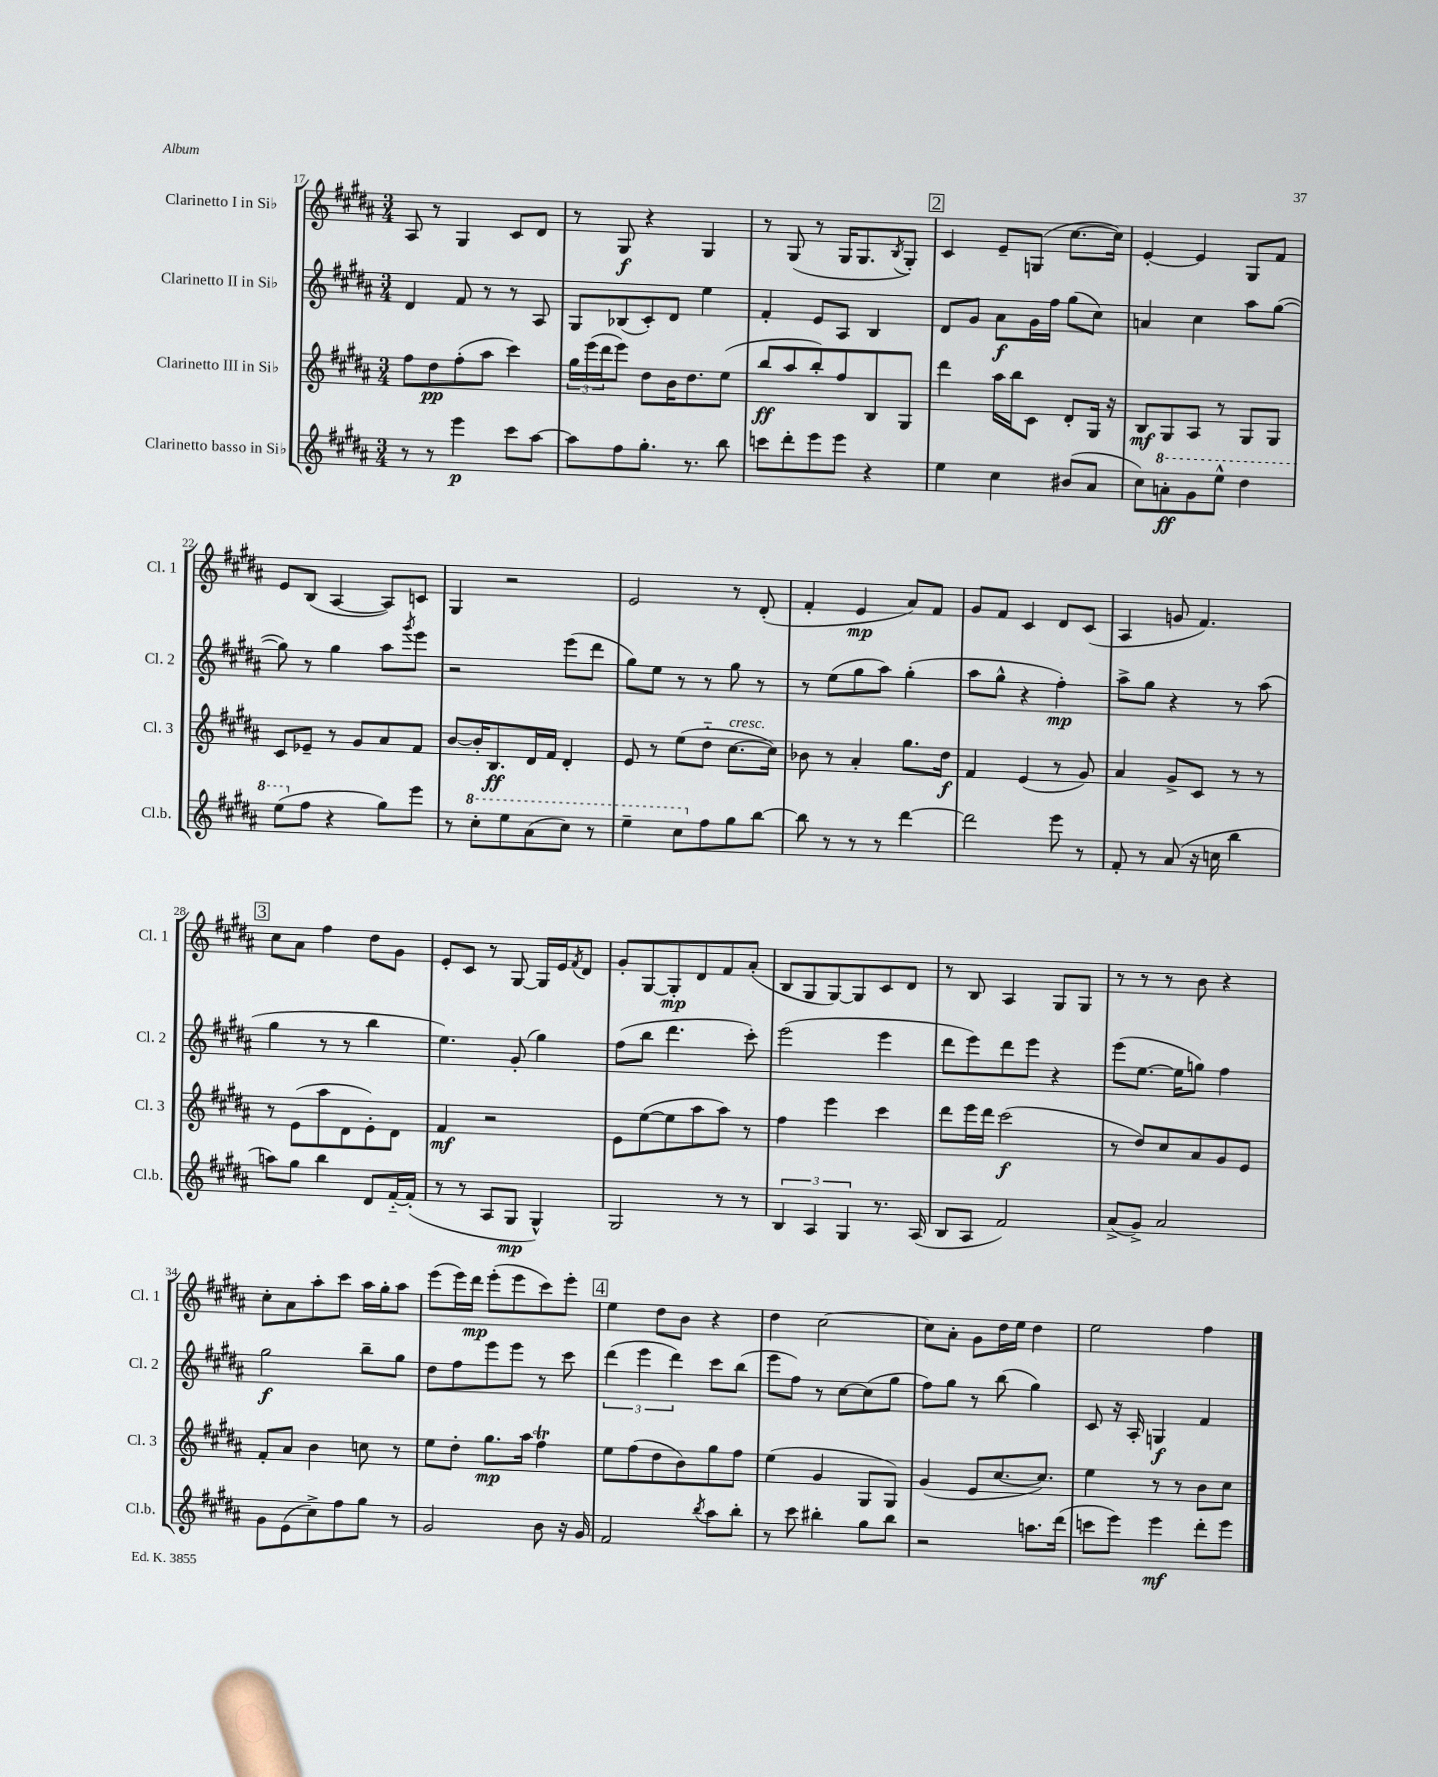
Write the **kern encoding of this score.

**kern	**dynam	**kern	**dynam	**kern	**dynam	**kern	**dynam
*part4	*part4	*part3	*part3	*part2	*part2	*part1	*part1
*staff4	*staff4	*staff3	*staff3	*staff2	*staff2	*staff1	*staff1
*I"Clarinetto basso in Si♭	*	*I"Clarinetto III in Si♭	*	*I"Clarinetto II in Si♭	*	*I"Clarinetto I in Si♭	*
*I'Cl.b.	*	*I'Cl. 3	*	*I'Cl. 2	*	*I'Cl. 1	*
*clefG2	*	*clefG2	*	*clefG2	*	*clefG2	*
*k[f#c#g#d#a#]	*	*k[f#c#g#d#a#]	*	*k[f#c#g#d#a#]	*	*k[f#c#g#d#a#]	*
*M3/4	*	*M3/4	*	*M3/4	*	*M3/4	*
=17	=17	=17	=17	=17	=17	=17	=17
8r	.	8ff#\L	.	4d#/	.	8A#/	.
8r	.	8dd#\	pp	.	.	8r	.
4eee\	p	(8ff#'\	.	8f#/	.	4G#/	.
.	.	8aa#\J	.	8r	.	.	.
8ccc#\L	.	4ccc#\)	.	8r	.	8c#/L	.
[8aa#\J	.	.	.	8A#/	.	8d#/J	.
=18	=18	=18	=18	=18	=18	=18	=18
8aa#\L]	.	24gg#\LL	.	8G#/L	.	8r	.
.	.	(24eee\	.	.	.	.	.
.	.	24ddd#\J	.	.	.	.	.
8ff#\	.	8eee\J)	.	(8B-X/	.	8G#/	f
8.gg#'\J	.	8dd#\L	.	8c#'/)	.	4r	.
.	.	16b\K	.	8d#/J	.	.	.
8.r	.	8.dd#\	.	.	.	.	.
.	.	.	.	4ee\	.	4G#/	.
8bb\	.	(8ee\J	.	.	.	.	.
=19	=19	=19	=19	=19	=19	=19	=19
8cccn\L	.	8bb/L	ff	4f#'/	.	8r	.
8ddd#'\	.	8aa#/	.	.	.	(8G#/	.
8eee\	.	8bb'/)	.	8e/L	.	8r	.
8eee\J	.	8ff#/	.	8A#/J	.	16G#/KL	.
.	.	.	.	.	.	8.G#/	.
4r	.	8B/	.	4B/	.	.	.
.	.	.	.	.	.	8qB/	.
.	.	8G#/J	.	.	.	8G#'/J)	.
!!LO:REH:place=s1:t=2
=20	=20	=20	=20	=20	=20	=20	=20
4ee\	.	4ddd#\	.	8d#/L	.	4c#/	.
.	.	.	.	8g#/J	.	.	.
4cc#\	.	16aa#\LL	.	8a#\L	f	8e~/L	.
.	.	16bb\J	.	.	.	.	.
.	.	8c#\J	.	16g#\L	.	(8Gn/J	.
.	.	.	.	16ff#\JJ	.	.	.
(8b#X/L	.	8d#'/L	.	(8gg#\L	.	[8.cc#\L	.
8a#/J	.	16G#/Jk	.	8cc#\J)	.	.	.
.	.	16r	.	.	.	16cc#\Jk])	.
=21	=21	=21	=21	=21	=21	=21	=21
8cc#\L)	.	8B/L	mf	4an/	.	[4e'/	.
*8va	*	*	*	*	*	*	*
8aan'\	ff	8G#/	.	.	.	.	.
8gg#\	.	8A#/J	.	4cc#\	.	4e/]	.
8eee^^\J	.	8r	.	.	.	.	.
4ddd#\	.	8G#/L	.	8aa#\L	.	8G#/L	.
.	.	8G#/J	.	([8gg#\J	.	8f#/J	.
!!LO:LB:g=z
=22	=22	=22	=22	=22	=22	=22	=22
(8eee\L	.	8c#/L	.	8gg#\])	.	8e/L	.
*X8va	*	*	*	*	*	*	*
8ff#\J	.	8e-X~/J	.	8r	.	(8B/J	.
4r	.	8r	.	4gg#\	.	[4A#/	.
.	.	8g#/L	.	.	.	.	.
8gg#\L)	.	8a#/	.	8aa#\L	.	8A#/L])	.
.	.	.	.	8qggg#/	.	.	.
8eee\J	.	8f#/J	.	8eee\J	.	8cn/J	.
=23	=23	=23	=23	=23	=23	=23	=23
8r	.	[8b/L	.	2r	.	4G#/	.
*8va	*	*	*	*	*	*	*
8ccc#'\L	.	16b'/K]	.	.	.	.	.
.	.	8.B/	ff	.	.	.	.
8eee\	.	.	.	.	.	2r	.
(8aa#\	.	16d#/L	.	.	.	.	.
.	.	16f#/JJ	.	.	.	.	.
8ccc#\J)	.	4d#'/	.	(8eee\L	.	.	.
8r	.	.	.	8ddd#\J	.	.	.
=24	=24	=24	=24	=24	=24	=24	=24
4eee~\	.	8e/	.	8gg#\L)	.	2e/	.
.	.	8r	.	8ee\J	.	.	.
8ccc#\L	.	(8ee\L	.	8r	.	.	.
*X8va	*	*	*	*	*	*	*
8ff#\	.	8dd#\J	.	8r	.	.	.
!	!	!LO:TX:a:i:t=cresc.	!	!	!	!	!
8gg#\	.	[8.cc#\L	.	8gg#\	.	8r	.
[8bb\J	.	.	.	8r	.	(8d#'/	.
.	.	16cc#\Jk])	.	.	.	.	.
=25	=25	=25	=25	=25	=25	=25	=25
8bb\]	.	8b-X\	.	8r	.	4f#'/	.
8r	.	8r	.	(8ee\L	.	.	.
8r	.	4a#'/	.	8gg#\	.	4e/	mp
8r	.	.	.	8aa#\J)	.	.	.
[4ddd#\	.	8.gg#\L	.	(4gg#'\	.	8a#/L)	.
.	.	.	.	.	.	8f#/J	.
.	.	16dd#\Jk	f	.	.	.	.
=26	=26	=26	=26	=26	=26	=26	=26
2ddd#\]	.	4f#/	.	8aa#\L	.	8g#/L	.
.	.	.	.	8gg#^^\J	.	8f#/J	.
.	.	(4e/	.	4r	.	4c#/	.
8eee\	.	8r	.	4ff#'\)	mp	8d#/L	.
8r	.	8g#/)	.	.	.	(8c#/J	.
=27	=27	=27	=27	=27	=27	=27	=27
8f#'/	.	4a#/	.	8aa#^\L	.	4A#/	.
8r	.	.	.	8gg#\J	.	.	.
(8a#/	.	8g#^/L	.	4r	.	8gn/	.
16r	.	8c#/J	.	.	.	4.f#/)	.
16ccn\	.	.	.	.	.	.	.
4bb\	.	8r	.	8r	.	.	.
.	.	8r	.	(8aa#\	.	.	.
!!LO:LB:g=z
!!LO:REH:place=s1:t=3
=28	=28	=28	=28	=28	=28	=28	=28
8aan\L)	.	8r	.	4gg#\	.	8cc#\L	.
8gg#\J	.	(8e\L	.	.	.	8a#\J	.
4bb\	.	8aa#\	.	8r	.	4ff#\	.
.	.	8d#\	.	8r	.	.	.
8d#/L	.	8e'\)	.	4bb\	.	8dd#\L	.
[16f#/L	.	8d#\J	.	.	.	8g#\J	.
(16f#'/JJ]	.	.	.	.	.	.	.
=29	=29	=29	=29	=29	=29	=29	=29
8r	.	4f#/	mf	4.ee\)	.	8e'/L	.
8r	.	.	.	.	.	8c#/J	.
8A#/L	.	2r	.	.	.	8r	.
8G#/J	mp	.	.	(8g#'/	.	[8G#/	.
4G#^^/)	.	.	.	4gg#\)	.	16G#/LL]	.
.	.	.	.	.	.	16e/J	.
.	.	.	.	.	.	8qf#/	.
.	.	.	.	.	.	8d#/J	.
=30	=30	=30	=30	=30	=30	=30	=30
2G#/	.	8e\L	.	(8ff#\L	.	8g#'/L	.
.	.	([8ee\	.	8bb\J	.	[8G#/	.
.	.	8ee\]	.	4.ddd#\	.	8G#'/]	mp
.	.	8aa#\	.	.	.	8d#/	.
8r	.	8aa#\J)	.	.	.	8f#/	.
8r	.	8r	.	8ccc#'\)	.	(8a#'/J	.
=31	=31	=31	=31	=31	=31	=31	=31
6B/	.	4ff#\	.	(2eee\	.	8B/L	.
.	.	.	.	.	.	8G#/	.
6A#/	.	.	.	.	.	.	.
.	.	4eee\	.	.	.	[8G#/)	.
6G#/	.	.	.	.	.	.	.
.	.	.	.	.	.	8G#/]	.
8.r	.	4ccc#\	.	4eee\	.	8c#/	.
.	.	.	.	.	.	8d#/J	.
(16A#/	.	.	.	.	.	.	.
=32	=32	=32	=32	=32	=32	=32	=32
8B/L	.	8ddd#\L	.	8ddd#\L	.	8r	.
8A#/J	.	16eee\L	.	8eee\)	.	8B/	.
.	.	16ddd#\JJ	.	.	.	.	.
2f#/)	.	(2ccc#\	f	8ddd#\	.	4A#/	.
.	.	.	.	8eee\J	.	.	.
.	.	.	.	4r	.	8G#/L	.
.	.	.	.	.	.	8G#/J	.
=33	=33	=33	=33	=33	=33	=33	=33
(8a#^/L	.	8r	.	(8eee\L	.	8r	.
8g#^/J)	.	8dd#/L)	.	[8.ee\J	.	8r	.
2a#/	.	8cc#/	.	.	.	8r	.
.	.	.	.	16ee\KL]	.	.	.
.	.	8a#/	.	8ggn\J)	.	8b\	.
.	.	8g#/	.	4ff#\	.	4r	.
.	.	8e/J	.	.	.	.	.
!!LO:LB:g=z
=34	=34	=34	=34	=34	=34	=34	=34
8g#\L	.	8f#'/L	.	2gg#\	f	8cc#'\L	.
(8e\	.	8a#/J	.	.	.	8a#\	.
8cc#^\)	.	4b\	.	.	.	8aa#'\	.
8ff#\	.	.	.	.	.	8ccc#\J	.
8gg#\J	.	8ccn\	.	8bb~\L	.	16aa#\LL	.
.	.	.	.	.	.	16gg#'\J	.
8r	.	8r	.	8gg#\J	.	8aa#\J	.
=35	=35	=35	=35	=35	=35	=35	=35
2g#/	.	8ee\L	.	8dd#\L	.	(8eee\L	.
.	.	8dd#'\J	.	8ff#\	.	16eee\L)	.
.	.	.	.	.	.	16ddd#\JJ	mp
.	.	8.gg#\L	mp	8eee\	.	(8eee'\L	.
.	.	.	.	8eee\J	.	8eee\	.
.	.	16aa#\Jk	.	.	.	.	.
8b\	.	4ff#T\	.	8r	.	8ccc#\)	.
16r	.	.	.	8ccc#\	.	8eee'\J	.
16g#/	.	.	.	.	.	.	.
!!LO:REH:place=s1:t=4
=36	=36	=36	=36	=36	=36	=36	=36
2f#/	.	8ee\L	.	(6ddd#\	.	4ee\	.
.	.	(8ff#\	.	.	.	.	.
.	.	.	.	6eee\	.	.	.
.	.	8dd#\	.	.	.	8dd#\L	.
.	.	.	.	6ddd#\)	.	.	.
.	.	8b\)	.	.	.	8b\J	.
8qbb/	.	.	.	.	.	.	.
8aa#\L	.	8gg#\	.	8ccc#\L	.	4r	.
8bb'\J	.	8ff#\J	.	(8bb\J	.	.	.
=37	=37	=37	=37	=37	=37	=37	=37
8r	.	(4ee\	.	8eee\L	.	4dd#\	.
8ccc#\	.	.	.	8ff#\J)	.	.	.
4bb#X'\	.	4g#/	.	8r	.	[2cc#\	.
.	.	.	.	[8cc#\L	.	.	.
8gg#\L	.	8G#/L	.	(8cc#\]	.	.	.
8bb#\J	.	8G#/J)	.	8gg#\J	.	.	.
=38	=38	=38	=38	=38	=38	=38	=38
2r	.	(4g#/	.	8ff#\L)	.	8cc#\L]	.
.	.	.	.	8gg#\J	.	8a#'\J	.
.	.	8e/L	.	8r	.	8g#\L	.
.	.	[8.cc#/	.	(8bb\	.	16dd#\L	.
.	.	.	.	.	.	16ee\JJ	.
8.aan\L	.	.	.	4gg#\)	.	4dd#\	.
.	.	8.cc#/J])	.	.	.	.	.
(16ddd#\Jk	.	.	.	.	.	.	.
=39	=39	=39	=39	=39	=39	=39	=39
8cccn\L	.	4ee\	.	8c#/	.	2ee\	.
8eee\J)	.	.	.	16r	.	.	.
.	.	.	.	16A#'/	.	.	.
4eee\	mf	8r	.	4Gn/	f	.	.
.	.	8r	.	.	.	.	.
8ddd#'\L	.	8b\L	.	4f#/	.	4ff#\	.
8eee\J	.	8cc#\J	.	.	.	.	.
==	==	==	==	==	==	==	==
*-	*-	*-	*-	*-	*-	*-	*-
